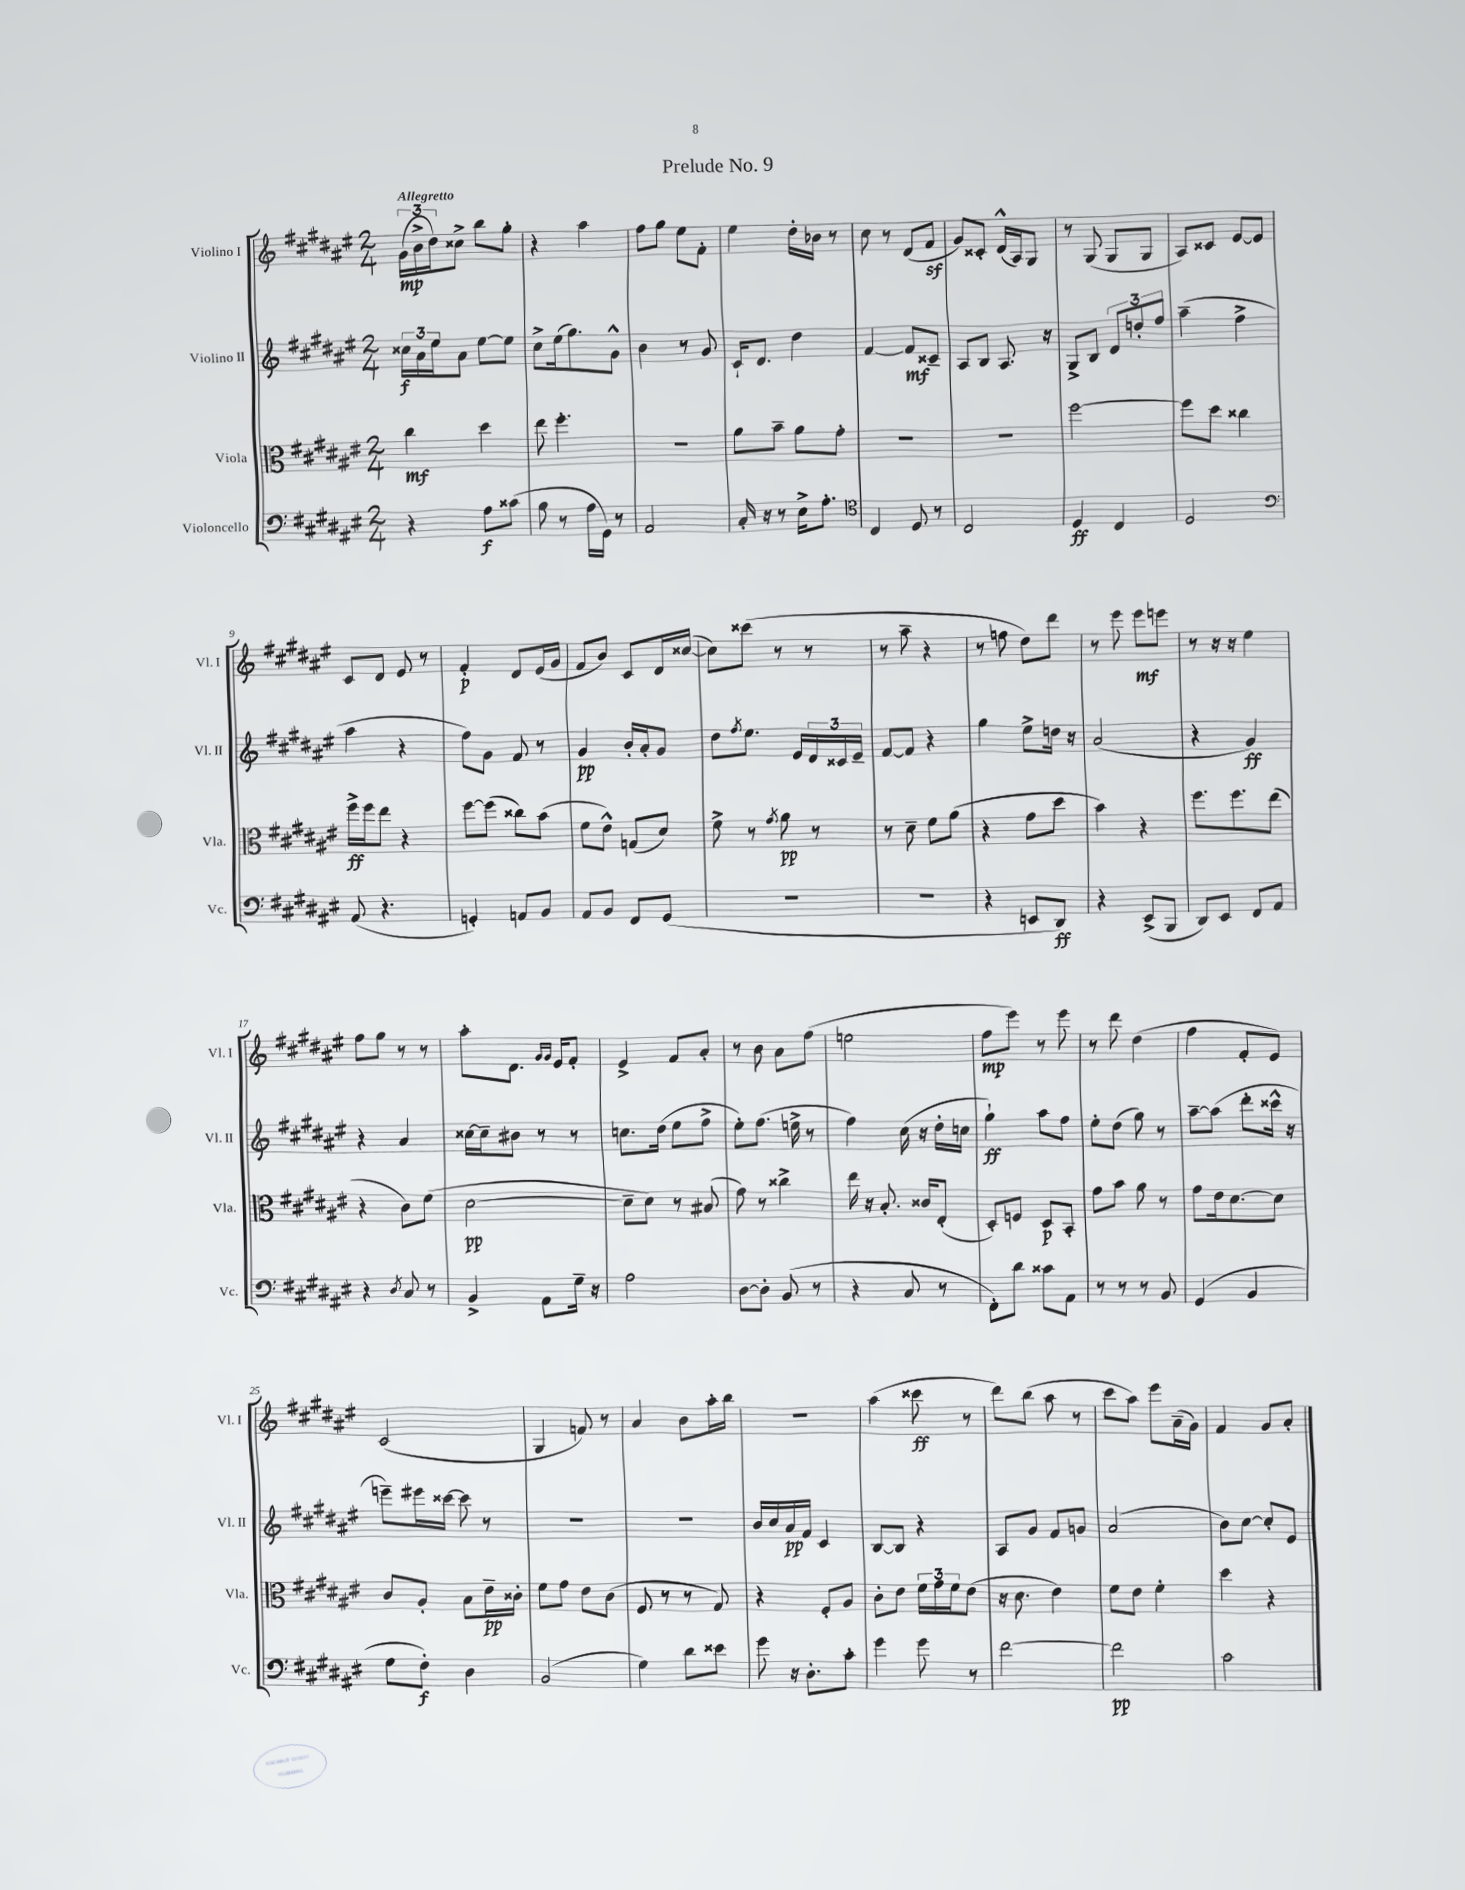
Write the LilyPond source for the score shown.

\header { title = "Prelude No. 9" }
<<
\new StaffGroup <<
\new Staff = "s0" \with { instrumentName = "Violino I" shortInstrumentName = "Vl. I" } {
    \clef treble \key fis \major \numericTimeSignature \time 2/4 \tempo "Allegretto"
    \tuplet 3/2 { gis'16\mp( b'16-> dis''16) } cisis''8-> b''8 gis''8-. |
    r4 ais''4 |
    fis''8 gis''8 eis''8 fis'8-. |
    eis''4 dis''16-. bes'16 r8 |
    cis''8 r8 dis'8( fis'8\sf |
    gis'8) cisis'8-. dis'16-^( ais16) gis8 |
    r8 gis8( gis8 gis8 |
    ais8) cisis'8 eis'8~ eis'8 |
    cis'8 dis'8 eis'8 r8 |
    fis'4-.\p dis'8 eis'16( gis'16 |
    fis'8 b'8) cis'8 dis'16 cisis''16~( |
    cisis''8) cisis'''8( r8 r8 |
    r8 ais''8-- r4 |
    r8 f''8 dis''8) dis'''8 |
    r8 eis'''8 eis'''8\mf e'''8 |
    r8 r16 r16 eis''4 |
    fis''8 gis''8 r8 r8 |
    ais''8-. dis'8. \grace { gis'16 gis'16 } eis'16 fis'8-. |
    eis'4-> fis'8 ais'8-. |
    r8 b'8 ais'8 fis''8( |
    e''2 |
    fis''8\mp eis'''8) r8 eis'''8 |
    r8 dis'''8 dis''4( |
    fis''4 fis'8-. eis'8) |
    cis'2( |
    gis4 f'8) r8 |
    ais'4 b'8 ais''16-. b''16 |
    R2 |
    ais''4( cisis'''8\ff r8 |
    dis'''8) b''8( ais''8 r8 |
    cis'''8 ais''8) eis'''8 ais'16--( gis'16) |
    fis'4 gis'8 ais'8-. \bar "|." |
}
\new Staff = "s1" \with { instrumentName = "Violino II" shortInstrumentName = "Vl. II" } {
    \clef treble \key fis \major \numericTimeSignature \time 2/4
    \tuplet 3/2 { cisis''16\f ais'16 eis''16 } ais'8 eis''8~ eis''8 |
    cis''8-> eis''16( gis''8.) gis'8-^ |
    b'4 r8 gis'8 |
    cis'16-! dis'8. dis''4 |
    fis'4~ fis'8\mf cisis'8-- |
    ais8 b8 ais8. r16 |
    gis8-> b8 \tuplet 3/2 { dis'8 d''8-. fis''8 } |
    ais''4--( fis''4-> |
    ais''4 r4 |
    fis''8) gis'8 fis'8 r8 |
    gis'4\pp b'16-. ais'16-. gis'8 |
    dis''8 \acciaccatura { fis''8 } eis''8. eis'16 \tuplet 3/2 { dis'16 cisis'16 eis'16-- } |
    fis'8~ fis'8 r4 |
    gis''4 eis''8-> d''16 r16 |
    ais'2( |
    r4 gis'4\ff) |
    r4 ais'4 |
    cisis''16~ cisis''16-- bis'8 r8 r8 |
    c''8. dis''16( eis''8 fis''8-> |
    eis''8-.) fis''8.( e''16-> r8 |
    fis''4) cis''16( r16 dis''16-. c''16 |
    gis''4-!\ff) ais''8 fis''8 |
    eis''8-. dis''8( gis''8) r8 |
    ais''8~-- ais''8( dis'''8-. cisis'''16-^ r16 |
    e'''8--) eis'''16 cisis'''16~ cisis'''8 r8 |
    R2 |
    r2 |
    b'16 cis''16 ais'16\pp fis'16 cis'4 |
    b8~ b8 r4 |
    ais8 gis'8 fis'8 g'8 |
    ais'2( |
    b'8) cis''8~ cis''8-. eis'8 \bar "|." |
}
\new Staff = "s2" \with { instrumentName = "Viola" shortInstrumentName = "Vla." } {
    \clef alto \key fis \major \numericTimeSignature \time 2/4
    cis''4\mf dis''4 |
    eis''8 fis''4.-. |
    R2 |
    ais'8 b'8-- ais'8 gis'8-. |
    R2 |
    R2 |
    fis''2~ |
    fis''8 dis''8 cisis''4 |
    fis''16->\ff fis''16 eis''8 r4 |
    fis''8~ fis''8( cisis''8) b'8( |
    fis'8 eis'8-^) g8( dis'8) |
    fis'8-> r8 \acciaccatura { gis'8 } ais'8\pp r8 |
    r8 dis'8-- fis'8 ais'8( |
    r4 gis'8 dis''8 |
    b'4) r4 |
    fis''8. fis''8. eis''8( |
    r4 cis'8) fis'8( |
    dis'2~\pp |
    dis'8-- dis'8) r8 bis8( |
    gis'8) r8 cisis''4-> |
    eis''16 r16 b8.-. cisis'16 eis8-.( |
    dis8-.) f8 dis8\p b,8-. |
    gis'8 b'8 ais'8 r8 |
    gis'8 eis'16 dis'8.~ dis'8 |
    cis'8 ais8-. b8 eis'16--\pp cisis'16-. |
    fis'8 gis'8 eis'8 cis'8( |
    fis8 r8 r8 gis8) |
    r4 fis8-. ais8 |
    cis'8-. eis'8 \tuplet 3/2 { fis'16 gis'16 fis'16 } eis'8( |
    r16 dis'8. eis'4) |
    fis'8 eis'8 fis'4-. |
    dis''4 r4 \bar "|." |
}
\new Staff = "s3" \with { instrumentName = "Violoncello" shortInstrumentName = "Vc." } {
    \clef bass \key fis \major \numericTimeSignature \time 2/4
    r4 ais8\f cisis'8( |
    b8 r8 ais16 gis,16) r8 |
    ais,2 |
    cis16-. r16 r8 eis16-> ais8.-. |
    \clef tenor cis4 dis8 r8 |
    cis2 |
    dis4\ff cis4 |
    dis2 |
    \clef bass ais,8( r4. |
    g,4-.) a,8 b,8 |
    ais,8 b,8 fis,8 gis,8( |
    r2 |
    R2 |
    r4 e,8 dis,8\ff) |
    r4 eis,8->( b,,8 |
    dis,8) eis,8 fis,8 ais,8 |
    r4 \acciaccatura { dis8 } cis8 r8 |
    b,4-> ais,8 gis16-- r16 |
    ais2 |
    dis8~ dis8-. b,8( r8 |
    r4 cis8 r8 |
    fis,8-.) dis'8 cisis'8 ais,8 |
    r8 r8 r8 b,8 |
    gis,4( b,4 |
    gis8 fis8-.\f) dis4 |
    b,2( |
    gis4) dis'8 eisis'8 |
    gis'8 r16 dis8.-. cis'8-. |
    gis'4 gis'8 r8 |
    fis'2~ |
    fis'2\pp |
    cis'2 \bar "|." |
}
>>
>>
